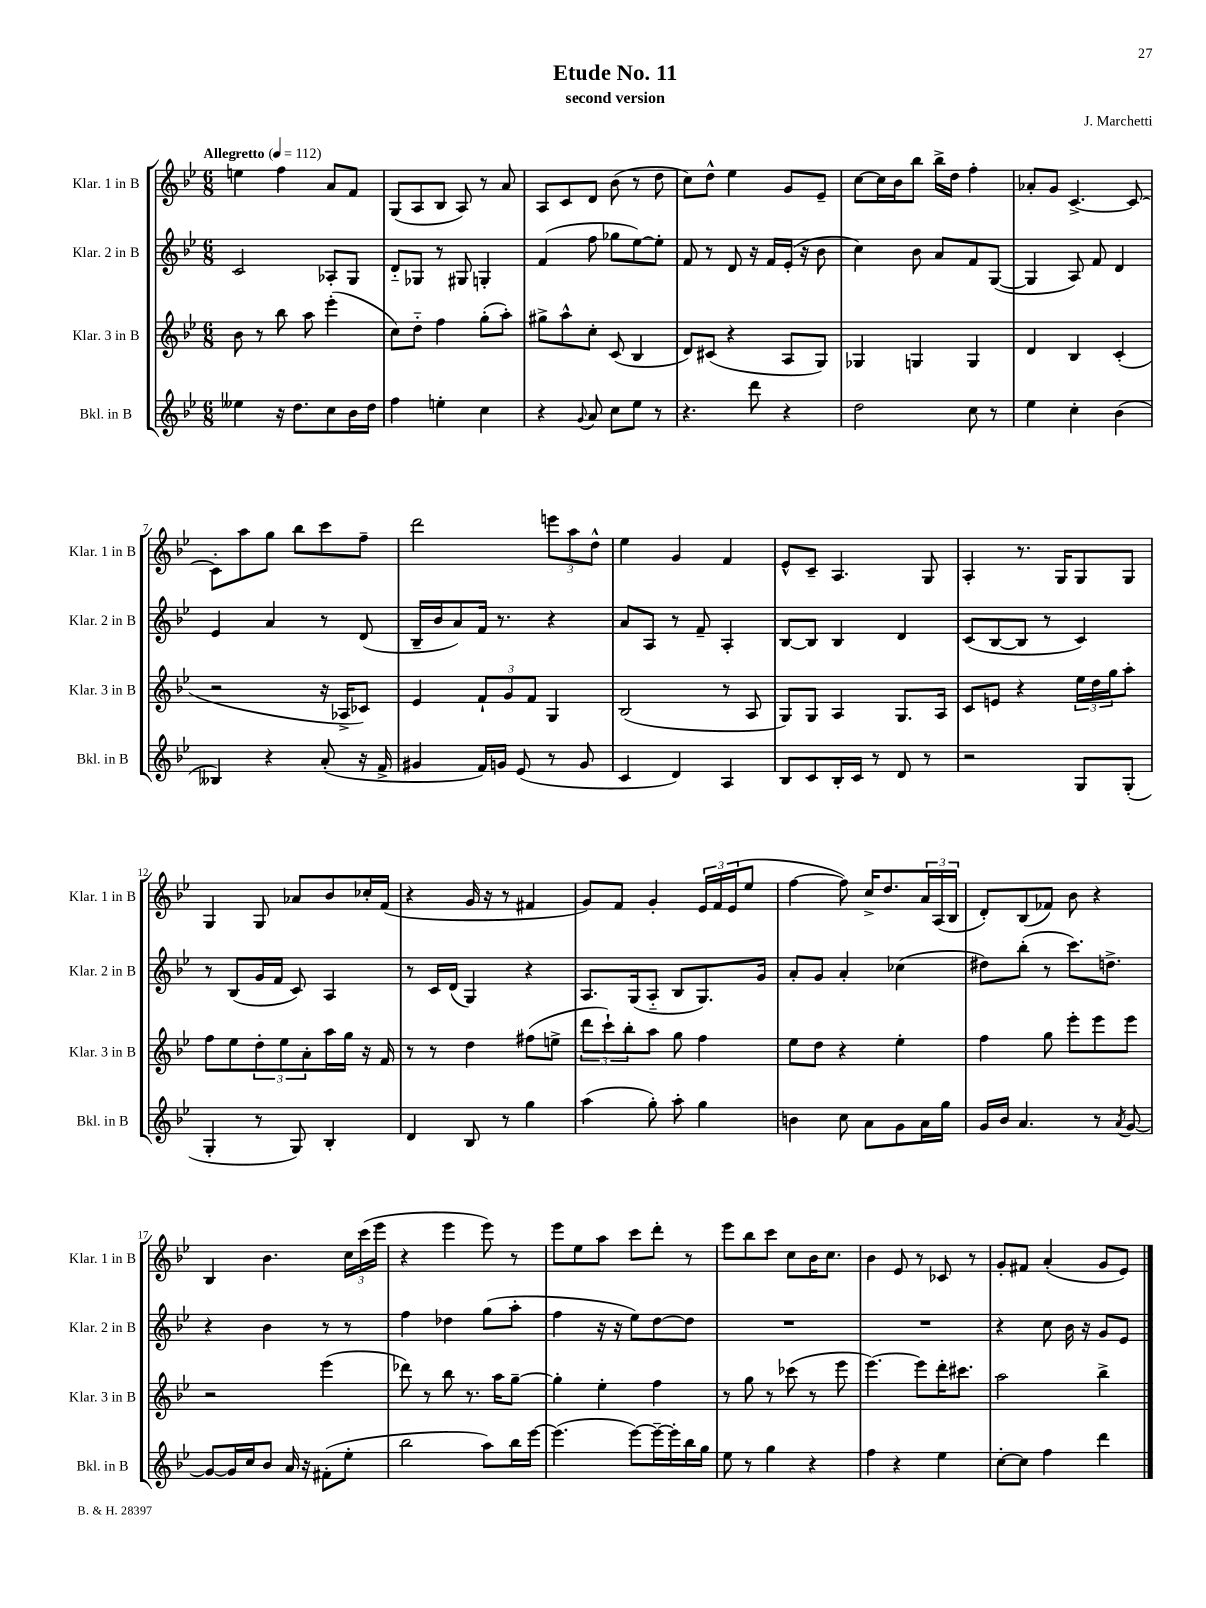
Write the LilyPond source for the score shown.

\header { title = "Etude No. 11" composer = "J. Marchetti" subtitle = "second version" }
<<
\new StaffGroup <<
\new Staff = "s0" \with { instrumentName = "Klar. 1 in B" shortInstrumentName = "Klar. 1 in B" } {
    \clef treble \key bes \major \numericTimeSignature \time 6/8 \tempo "Allegretto" 4 = 112
    e''4 f''4 a'8 f'8 |
    g8( a8 bes8 a8) r8 a'8 |
    a8 c'8 d'8 bes'8( r8 d''8 |
    c''8) d''8-^ ees''4 g'8 ees'8-- |
    c''8~ c''16 bes'16 bes''8 bes''16-> d''16 f''4-. |
    aes'8-. g'8 c'4.~-> c'8~ |
    c'8-. a''8 g''8 bes''8 c'''8 f''8-- |
    d'''2 \tuplet 3/2 { e'''8 a''8 d''8-^ } |
    ees''4 g'4 f'4 |
    ees'8-^ c'8-- a4. g8 |
    a4-. r8. g16 g8 g8 |
    g4 g8 aes'8 bes'8 ces''16-. f'16( |
    r4 g'16 r16 r8 fis'4 |
    g'8) f'8 g'4-. \tuplet 3/2 { ees'16 f'16 ees'16( } ees''8 |
    f''4~ f''8) c''16-> d''8. \tuplet 3/2 { a'16 a16( bes16 } |
    d'8-.) bes8( fes'8) bes'8 r4 |
    bes4 bes'4. \tuplet 3/2 { c''16 c'''16( ees'''16 } |
    r4 ees'''4 ees'''8) r8 |
    ees'''8 ees''8 a''8 c'''8 d'''8-. r8 |
    ees'''8 bes''8 c'''8 c''8 bes'16 c''8. |
    bes'4 ees'8 r8 ces'8 r8 |
    g'8-. fis'8 a'4-.( g'8 ees'8) \bar "|." |
}
\new Staff = "s1" \with { instrumentName = "Klar. 2 in B" shortInstrumentName = "Klar. 2 in B" } {
    \clef treble \key bes \major \numericTimeSignature \time 6/8
    c'2 aes8-. g8 |
    d'8-_ ges8 r8 gis8 g4-. |
    f'4( f''8 ges''8 ees''8~) ees''8-. |
    f'8 r8 d'8 r16 f'16 ees'16-.( r16 bes'8 |
    c''4) bes'8 a'8 f'8 g8~( |
    g4 a8) f'8 d'4 |
    ees'4 a'4 r8 d'8( |
    bes16-- bes'16 a'8) f'16 r8. r4 |
    a'8 a8 r8 f'8-- a4-. |
    bes8~ bes8 bes4 d'4 |
    c'8( bes8~ bes8 r8 c'4) |
    r8 bes8( g'16 f'16 c'8) a4 |
    r8 c'16 d'16( g4) r4 |
    a8. g16( a8-_ bes8 g8.) g'16 |
    a'8-. g'8 a'4-. ces''4( |
    dis''8) bes''8-.( r8 c'''8.) d''8.-> |
    r4 bes'4 r8 r8 |
    f''4 des''4 g''8( a''8-. |
    f''4 r16 r16 ees''8) d''8~ d''8 |
    R2. |
    R2. |
    r4 c''8 bes'16 r16 g'8 ees'8 \bar "|." |
}
\new Staff = "s2" \with { instrumentName = "Klar. 3 in B" shortInstrumentName = "Klar. 3 in B" } {
    \clef treble \key bes \major \numericTimeSignature \time 6/8
    bes'8 r8 bes''8 a''8 ees'''4-.( |
    c''8) d''8-_ f''4 g''8-.( a''8-.) |
    gis''8-> a''8-^ c''8-. c'8( bes4 |
    d'8) cis'8( r4 a8 g8) |
    ges4 g4 g4 |
    d'4 bes4 c'4-.( |
    r2 r16 aes16-> ces'8) |
    ees'4 \tuplet 3/2 { f'8-! g'8 f'8 } g4 |
    bes2( r8 a8 |
    g8) g8 a4 g8. a16 |
    c'8 e'8 r4 \tuplet 3/2 { ees''16 d''16 g''16 } a''8-. |
    f''8 ees''8 \tuplet 3/2 { d''8-. ees''8 a'8-. } a''16 g''16 r16 f'16 |
    r8 r8 d''4 fis''8( e''8-> |
    \tuplet 3/2 { d'''8 c'''8-!) bes''8-. } a''8 g''8 f''4 |
    ees''8 d''8 r4 ees''4-. |
    f''4 g''8 ees'''8-. ees'''8 ees'''8 |
    r2 ees'''4( |
    des'''8) r8 bes''8 r8. a''16 g''8~-- |
    g''4-. ees''4-. f''4 |
    r8 g''8 r8 ces'''8( r8 ees'''8 |
    ees'''4.~) ees'''8 d'''16-. cis'''8. |
    a''2 bes''4-> \bar "|." |
}
\new Staff = "s3" \with { instrumentName = "Bkl. in B" shortInstrumentName = "Bkl. in B" } {
    \clef treble \key bes \major \numericTimeSignature \time 6/8
    eeses''4 r16 d''8. c''8 bes'16 d''16 |
    f''4 e''4-. c''4 |
    r4 \appoggiatura { g'8 } a'8 c''8 ees''8 r8 |
    r4. d'''8 r4 |
    d''2 c''8 r8 |
    ees''4 c''4-. bes'4( |
    beses4) r4 a'8-.( r16 f'16-> |
    gis'4 f'16) g'16 ees'8( r8 g'8 |
    c'4 d'4) a4 |
    bes8 c'8 bes16-. c'16 r8 d'8 r8 |
    r2 g8 g8-.( |
    g4-. r8 g8) bes4-. |
    d'4 bes8 r8 g''4 |
    a''4( g''8-.) a''8-. g''4 |
    b'4 c''8 a'8 g'8 a'16 g''16 |
    g'16 bes'16 a'4. r8 \acciaccatura { a'8 } g'8~ |
    g'8~ g'16 c''16 bes'8 a'16 r16 fis'8-.( ees''8-. |
    bes''2 a''8) bes''16 ees'''16~ |
    ees'''4.( ees'''8~) ees'''16~-- ees'''16-. bes''16 g''16 |
    ees''8 r8 g''4 r4 |
    f''4 r4 ees''4 |
    c''8~-. c''8 f''4 d'''4 \bar "|." |
}
>>
>>
